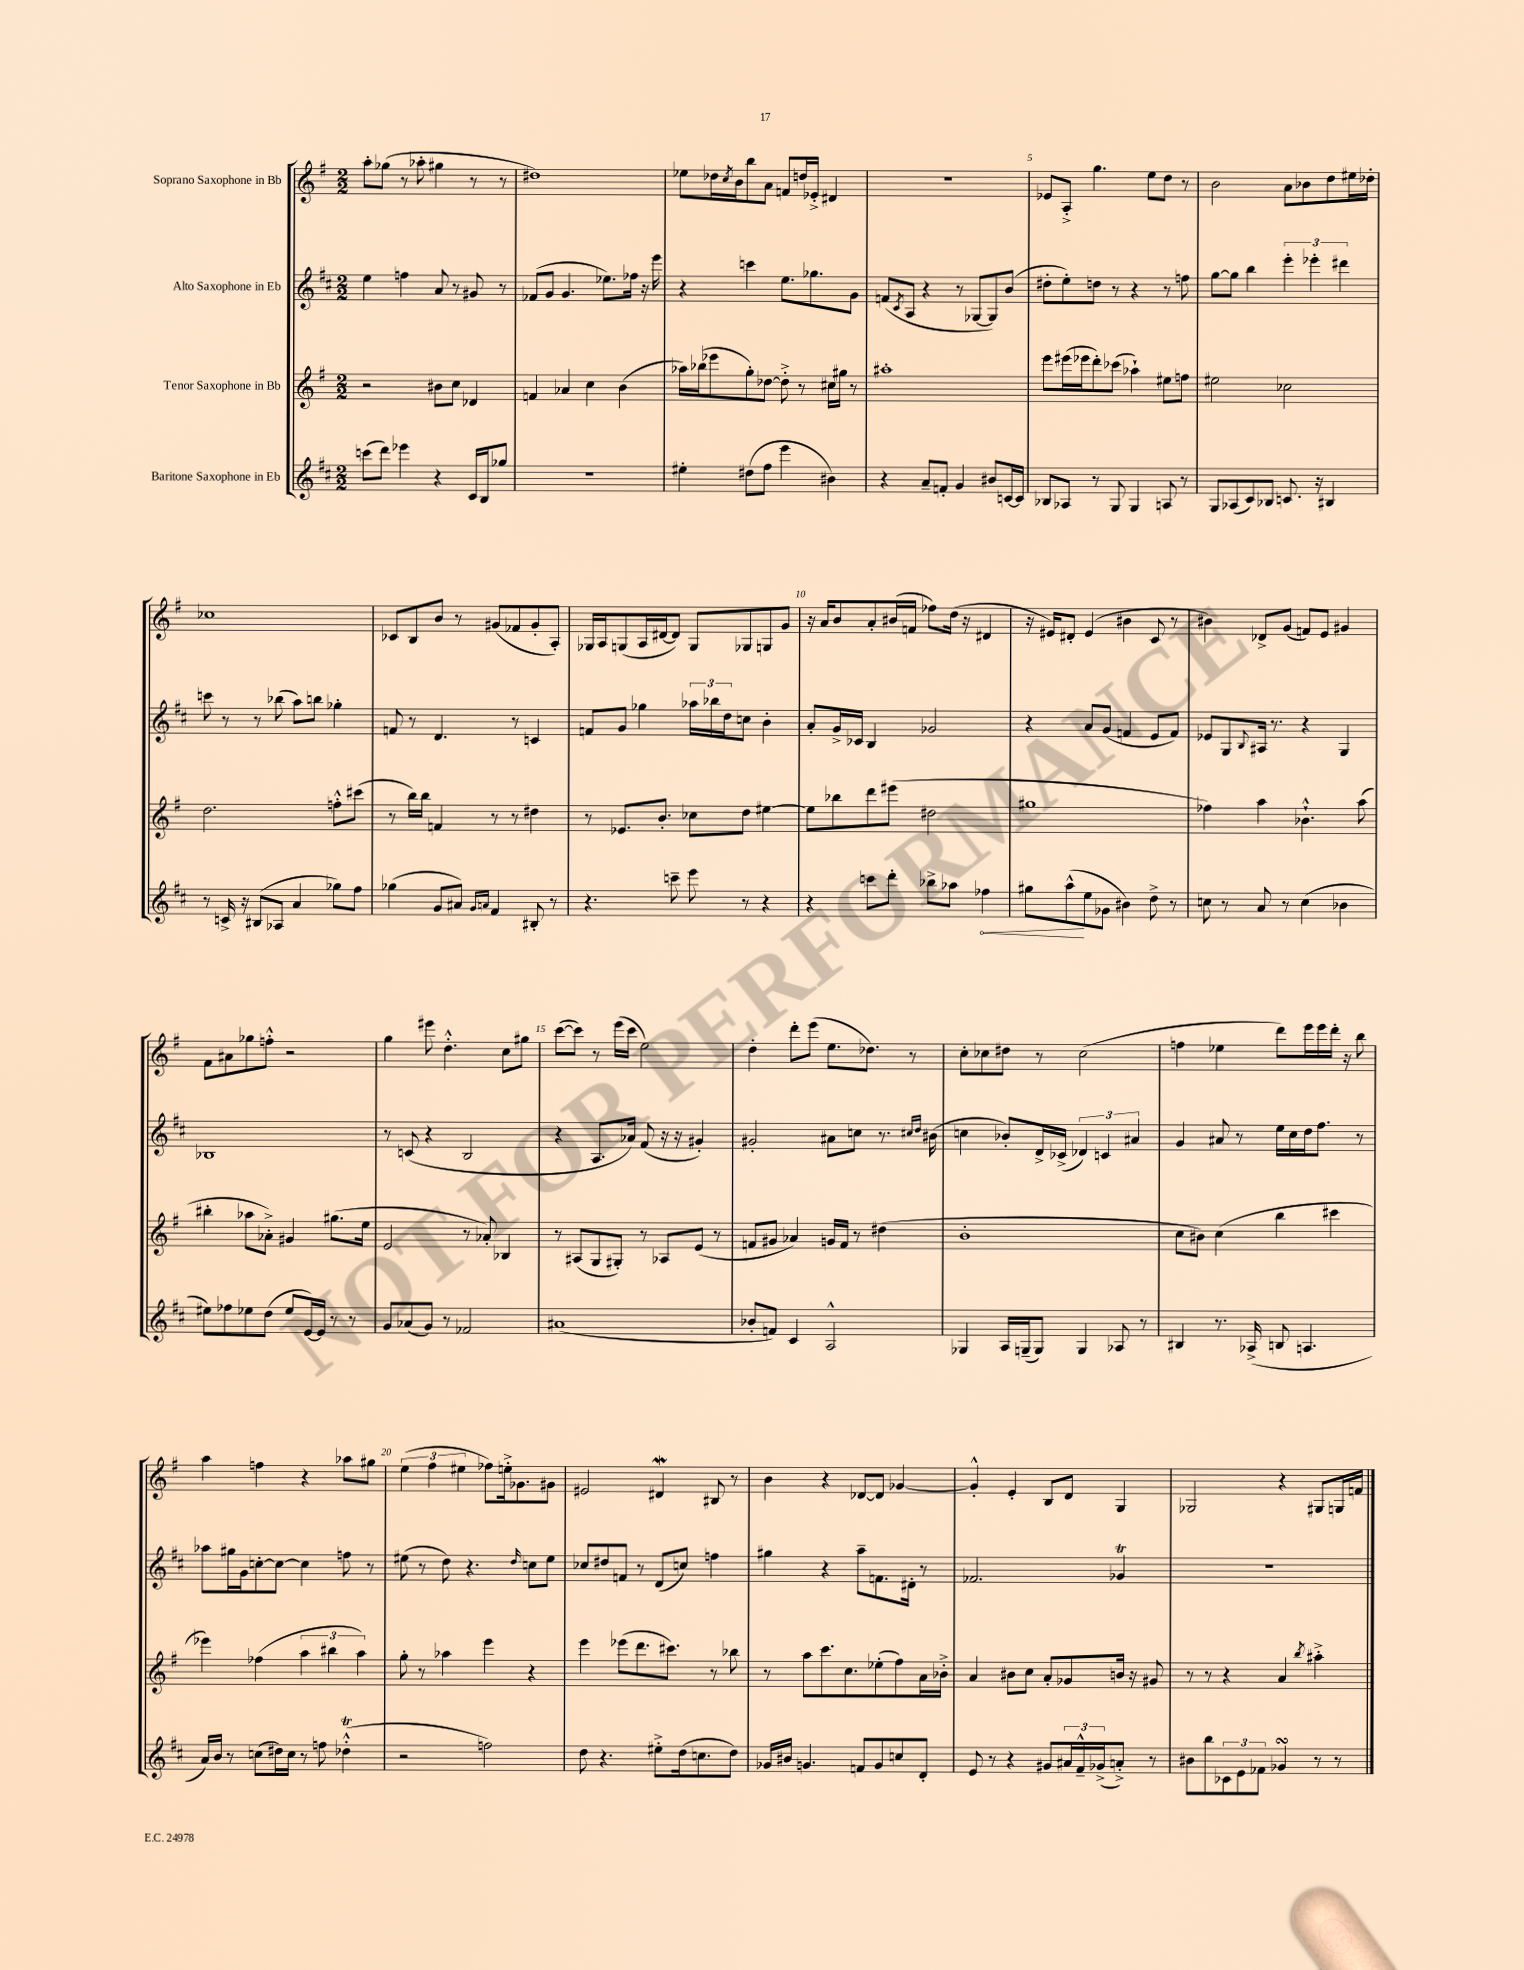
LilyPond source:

<<
\new StaffGroup <<
\new Staff = "s0" \with { instrumentName = "Soprano Saxophone in Bb" } {
    \clef treble \key g \major \numericTimeSignature \time 2/2
    a''8-. ges''8( r8 aes''8-. gis''4 r8 r8 |
    dis''1) |
    ees''8 des''16 \acciaccatura { c''8 } b'16 b''8 a'8 f'8 d''16 ees'16-.-> dis'4 |
    R1 |
    ees'8 a8-.-> g''4. e''8 d''8 r8 |
    b'2 a'8 bes'8 d''8 eis''16 des''16-. |
    ces''1 |
    ces'8 b8 b'8 r8 gis'8( fes'8 gis'8-. a8-.) |
    ges16 a16 g8( a16 dis'16~ dis'8) g8 ges8 g8 g'8 |
    r16 a'16 b'8 a'8-. bis'16( f'16 fes''8) d''16( r16 dis'4 |
    r16 eis'16) dis'8-. eis'4( bis'4 c'8 r8 |
    bis'4) des'8-> g'8( f'8) e'8 gis'4 |
    fis'8 ais'8 ges''8 f''8-.-^ r2 |
    g''4 eis'''8 d''4.-.-^ c''8 gis''8 |
    c'''8~( c'''8) r8 e'''16( c'''16 e''2) |
    d''4-. d'''8-. e'''8( e''8. des''8.) r8 |
    c''8-. ces''8 dis''8 r8 ces''2( |
    f''4 ees''4 d'''8) e'''16 e'''16 d'''16-. r16 b''8 |
    a''4 f''4 r4 aes''8 gis''8 |
    \tuplet 3/2 { e''4( fis''4 eis''4 } fes''8) e''16-.-> ges'8. gis'8 |
    eis'2 dis'4\mordent bis8 r8 |
    b'4 r4 des'8~ des'8 ges'4~ |
    ges'4-.-^ e'4-. b8 d'8 g4 |
    ges2 r4 gis8 g16 f'16 \bar "|." |
}
\new Staff = "s1" \with { instrumentName = "Alto Saxophone in Eb" } {
    \clef treble \key d \major \numericTimeSignature \time 2/2
    e''4 f''4 a'8 r8 gis'8 r8 |
    fes'8( g'8 g'4. ees''8.) fes''16 r16 e'''16 |
    r4 c'''4 e''8. ges''8. g'8 |
    f'8( \acciaccatura { cis'8 } a8 r4 r8 ges8~ ges8) b'8( |
    dis''8-. e''8-.) d''8 r8 r4 r8 f''8 |
    g''8~ g''8 b''4 \tuplet 3/2 { e'''4-. ees'''4-. dis'''4 } |
    c'''8 r8 r8 bes''8( a''8) b''8 ges''4-. |
    f'8 r8 d'4. r8 c'4 |
    f'8 g'8 ges''4 \tuplet 3/2 { aes''16 bes''16 d''16 } c''8 b'4-. |
    a'8-. g'16-> ces'16 b4 ges'2 |
    r4 a'8 g'8( f'4 e'8 f'8) |
    ees'8 g8 \appoggiatura { b8 } ais16 r8. r4 g4 |
    bes1 |
    r8 c'8( r4 b2 |
    r4 a8. aes'16) fis'8( r16 r16 gis'4-.) |
    gis'2-. ais'8 c''8 r8. \grace { cis''16 d''16 } bis'16( |
    c''4 bes'8-.) d'16-> ces'16->( \tuplet 3/2 { des'4) c'4 ais'4 } |
    g'4 ais'8 r8 e''16 cis''16 d''16 fis''8. r8 |
    aes''8 gis''16 g'16 c''8~-. c''8~ c''4 f''8 r8 |
    eis''8( r8 d''8) r4. \grace { d''16 } c''8 eis''8 |
    ces''8 dis''8 f'8 r8 d'8( c''8) f''4 |
    gis''4 r4 a''8-- f'8. dis'16-. r8 |
    fes'2. ges'4\trill |
    R1 \bar "|." |
}
\new Staff = "s2" \with { instrumentName = "Tenor Saxophone in Bb" } {
    \clef treble \key g \major \numericTimeSignature \time 2/2
    r2 bis'8 c''8 des'4 |
    f'4 aes'4 c''4 b'4( |
    aes''16) bes''16( ees'''8 g''8-.) des''8~ des''8-.-> r8 cis''16 gis''16 r8 |
    ais''1-. |
    e'''8 eis'''16( ees'''16 d'''8-.) ces'''8( aes''4-!) eis''8 f''8 |
    eis''2 ces''2 |
    d''2. f''8-.-^ cis'''8( |
    r8 b''16) b''16 f'4 r8 r8 dis''4 |
    r8 ees'8. b'8.-. ces''8 d''8 eis''4~ |
    eis''8 bes''8 d'''8 eis'''8( dis''2 |
    gis''1 |
    fes''4) a''4 bes'4.-!-^ a''8( |
    bis''4-. aes''8 aes'8-.->) gis'4 gis''8.( e''16 |
    e'2 r8 aes'8-.) bes4 |
    r8 ais8( g8 gis8-.) r8 aes8 e'8( r8 |
    f'8 gis'8 aes'4) g'16 f'16 r8 dis''4( |
    b'1-. |
    c''8 bis'8) c''4( b''4 cis'''4 |
    ees'''4) fes''4( \tuplet 3/2 { a''4 bis''4 a''4) } |
    g''8-. r8 aes''4 e'''4 r4 |
    e'''4 ees'''8( d'''8. cis'''8.) r8 bes''8 |
    r8 a''8 c'''8. c''8. ees''8-.( fis''8) a'16 bes'16-.-> |
    a'4 bis'8 c''8 a'8-. ges'8 b'16 r16 gis'8 |
    r8 r8 r4 a'4 \acciaccatura { b''8 } ais''4-.-> \bar "|." |
}
\new Staff = "s3" \with { instrumentName = "Baritone Saxophone in Eb" } {
    \clef treble \key d \major \numericTimeSignature \time 2/2
    c'''8( d'''8) ees'''4 r4 cis'16 b16 ges''8 |
    R1 |
    eis''4-. dis''8( fis''8 e'''4 bis'4) |
    r4 a'8-- f'8-. g'4 bis'8 c'16~ c'16 |
    bes8 aes8 r8 g8 g4 a8 r8 |
    g8 aes8( cis'8) bes8 c'8. r16 bis4 |
    r8 c'16-> r16 bis8( aes8 a'4 ges''8) fis''8 |
    ges''4( g'8 ais'8) \grace { g'16 a'16 } fis'4 bis8-. r8 |
    r4. c'''8-- e'''8 r8 r4 |
    r4 c'''8 d'''8-. bes''8-> aes''8 \once \override Hairpin.circled-tip = ##t fes''4\< |
    gis''8 a''8-^\!( e''8 ges'8 bis'4) d''8-> r8 |
    c''8 r8 a'8 r8 c''4( bes'4 |
    eis''8) fes''8 ees''8 d''8( ees''8 e'16~) e'16 r8 r8 |
    g'8 aes'8( g'8) r8 fes'2 |
    ais'1( |
    bes'8-. f'8) cis'4 a2-^ |
    ges4 a16 g16--( g8) g4 aes8 r8 |
    bis4 r8. aes16->( b8 a4. |
    a'16) b'16 r8 c''8( dis''16) c''16 r8 f''8 des''4-.-^\trill( |
    r2 f''2) |
    d''8 r4. eis''8-.-> d''16( c''8. d''8) |
    ges'16 bis'16 g'4. f'8 g'8 c''8 d'8-. |
    e'8 r8 r4 gis'8 \tuplet 3/2 { ais'16 fis'16---^ ges'16->( } a'8-.->) r8 |
    bis'8 b''8 \tuplet 3/2 { ces'8 e'8 fes'8 } ges'4\turn r8 r8 \bar "|." |
}
>>
>>
\layout { \context { \Score \override BarNumber.break-visibility = ##(#f #t #t) barNumberVisibility = #(every-nth-bar-number-visible 5) } }
